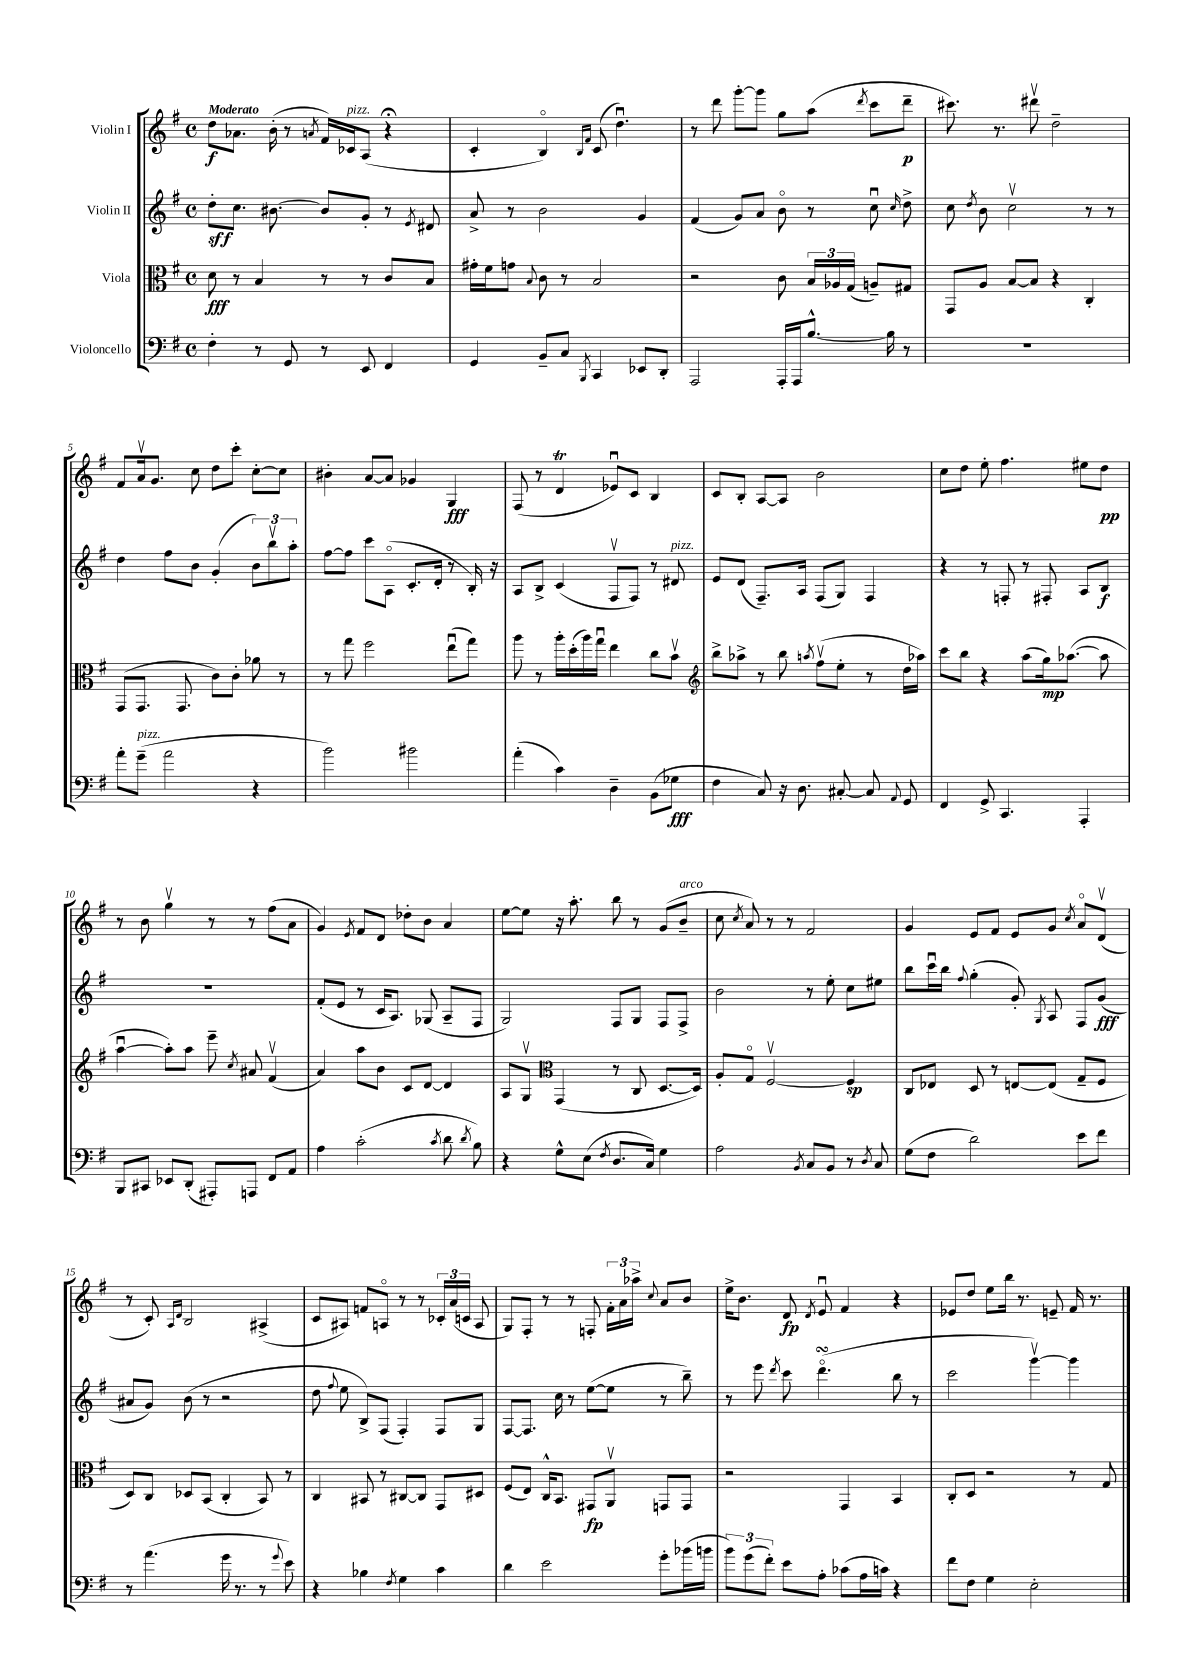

**kern	**kern	**kern	**kern
*staff4	*staff3	*staff2	*staff1
*clefF4	*clefC3	*clefG2	*clefG2
*k[f#]	*k[f#]	*k[f#]	*k[f#]
*M4/4	*M4/4	*M4/4	*M4/4
*met(c)	*met(c)	*met(c)	*met(c)
4F#'	8d	8dd'	8dd
.	8r	8.cc	8.a-
8r	4B	.	.
.	.	[8.b#	(16b'
8GG	.	.	8r
.	.	.	8qa
8r	8r	8b#]	16f#)
.	.	.	16c-
8EE	8r	8g'	(8A
4FF#	8c	8r	4r;
.	.	8qe	.
.	8B	8d#	.
=	=	=	=
4GG	16g#'	8a^	4c'
.	16f#	.	.
.	8g	8r	.
.	8qqB	.	.
8BB~	8c	2b	4Bo)
8C	8r	.	.
.	.	.	16qqB
8qBBB	.	.	16qqf#
4CC	2B	.	(8c
.	.	.	4.ddu)
8EE-	.	4g	.
8DD'	.	.	.
=	=	=	=
2AAA	2r	(4f#	8r
.	.	.	8ddd
.	.	8g)	[8ggg'
.	.	8a	8ggg]
16AAA'	8c	8bo	8gg
16AAA	.	.	.
[8.B^^	24B	8r	(8aa
.	24A-	.	.
.	(24G	.	.
.	.	.	8qddd
.	8A~)	8ccu	8ccc
16B]	.	.	.
.	.	16qqcc	.
8r	8G#	8dd^	8ddd~
=	=	=	=
1r	8GG	8cc	8.ccc#)
.	.	8qdd	.
.	8A	8b	.
.	.	.	8.r
.	[8B	2ccv	.
.	8B]	.	8ddd#v
.	4r	.	2dd~
.	4C'	8r	.
.	.	8r	.
=	=	=	=
8a'	(8GG	4dd	8f#
(8g~	8.GG	.	16av
.	.	.	8.g
2a	.	8ff#	.
.	8.GG	.	.
.	.	8b	8cc
.	8c)	(4g'	8dd
.	8c'	.	8ccc'
4r	8a-	12b)	[8cc'
.	.	12bbv	.
.	8r	.	8cc]
.	.	12aa'	.
=	=	=	=
2b)	8r	[8ff#	4b#'
.	8gg	8ff#]	.
.	2ff#	8ccc	[8a
.	.	(8Ao	8a]
2b#	.	8.c'	4g-
.	.	16d'	.
.	(8eeu	8r	4G
.	8gg)	16B')	.
.	.	16r	.
=	=	=	=
(4a'	8aa	8A	(8F#
.	8r	8B^	8r
4c)	16aa'	(4c	4d
.	(16dd'	.	.
.	16aa)	.	.
.	16ggu	.	.
4D~	4ee	8F#v	8e-u)
.	.	8F#)	8c
(8BB	8cc	8r	4B
8G-	8bv	8d#	.
=	=	=	=
*	*clefG2	*	*
4F#	8bb^	8e	8c
.	8aa-^	(8d	8B'
8C)	8r	8.F#~)	[8A
16r	8bb	.	8A]
8.D	.	16A	.
.	8qaa	.	.
.	(8ff#v	(8F#	2b
[8C#'	8ee'	8G)	.
8C#]	8r	4F#	.
8qqAA	.	.	.
8GG	16dd	.	.
.	16aa-)	.	.
=	=	=	=
4FF#	8ccc	4r	8cc
.	8bb	.	8dd
8GG^	4r	8r	8ee'
4.CC	.	8F'	4.ff#
.	(8aa	8r	.
.	16gg)	8F#'	.
.	([8.aa-	.	.
4AAA'	.	8A	8ee#
.	8aa-]	8B	8dd
=	=	=	=
8BBB	[4aau	1r	8r
8CC#	.	.	8b
8EE-	8aa'])	.	4ggv
(8DD'	8aa	.	.
8AAA#')	8eee~	.	8r
.	8qcc	.	.
8AAA	8a#	.	8r
8FF#	(4f#v	.	(8ff#
8AA	.	.	8a
=	=	=	=
4A	4a)	(8f#'	4g)
.	.	8e	.
.	.	.	8qe
(2c'	8aa	8r	8f#
.	8b	16c	8d
.	.	8.A)	.
.	8c	.	8dd-'
.	[8d	(8G-	8b
8qc	.	.	.
8d	4d]	8A~	4a
8qd	.	.	.
8B)	.	8F#	.
=	=	=	=
4r	8A	2G)	[8ee
.	8Gv	.	8ee]
*	*clefC3	*	*
8G^^	(4GG	.	16r
.	.	.	8.aa'
(8E	.	.	.
8qF#	.	.	.
8.D	8r	8F#	8bb
.	8C	8G	8r
16C)	.	.	.
4G	[8.D	8F#	(8g
.	.	8F#^	8b~
.	16D])	.	.
=	=	=	=
2A	8A'	2b	8cc
.	.	.	8qcc
.	8Go	.	8a)
.	[2F#v	.	8r
.	.	.	8r
8qBB	.	.	.
8C	.	8r	2f#
8BB	.	8ee'	.
8r	4F#]	8cc	.
8qD	.	.	.
8C	.	8ee#	.
=	=	=	=
(8G	8C	8bb	4g
8F#	8E-	16cccu	.
.	.	16bb	.
.	.	8qqff#	.
2d)	8D	(4gg'	8e
.	8r	.	8f#
.	[8E	8g')	8e
.	.	8qG	.
.	(8E]	8A	8g
.	.	.	8qcc
8e	8G~	8F#	8ao
8f#	8F#	(8g	(8dv
=	=	=	=
8r	8D)	8a#	8r
(4.a	8C	8g)	8c')
.	.	.	16qqA
.	.	.	16qqd
.	8D-	(8b	2B
.	(8BB	8r	.
16g	4C'	2r	.
8.r	.	.	.
8r	8BB)	.	(4A#^
8qqg	.	.	.
8e)	8r	.	.
=	=	=	=
4r	4C	8dd	8c
.	.	8qqff#	.
.	.	8ee	8A#)
4B-	8BB#	8B^)	8f
.	8r	(8F#	8Ao
8qF#	.	.	.
4G	[8C#	4F#')	8r
.	8C#]	.	8r
4c	8GG	8F#	24c-'
.	.	.	(24a
.	.	.	24c
.	8D#	8G	8A
=	=	=	=
4d	(8F#	[8F#	8G)
.	8E)	8.F#]	8F#'
2e	16C^^	.	8r
.	8.BB	16cc	.
.	.	8r	8r
.	8GG#	([8ee	8F'
.	8AAv	8ee]	24f#'
.	.	.	24a
.	.	.	24aa-^
.	.	.	8qqcc
8g'	8GG	8r	8a
(16b-	8GG	8bb~)	8b
16b	.	.	.
=	=	=	=
12b)	2r	8r	16ee^
.	.	.	8.b
(12g	.	.	.
.	.	8eee	.
12f#')	.	.	.
.	.	8qddd	.
8e	.	8ccc	8d
.	.	.	8qd
8A'	.	(4.dddo	8eu
(8c-	4GG	.	4f#
16A	.	.	.
16c)	.	.	.
4r	4BB	8bb	4r
.	.	8r	.
=	=	=	=
8f#	8C'	2ccc	8e-
8F#	8D	.	8dd
4G	2r	.	8ee
.	.	.	16bb
.	.	.	8.r
2E'	.	[4gggv)	.
.	.	.	8e~
.	8r	4ggg]	16f#
.	.	.	8.r
.	8G	.	.
==	==	==	==
*-	*-	*-	*-
